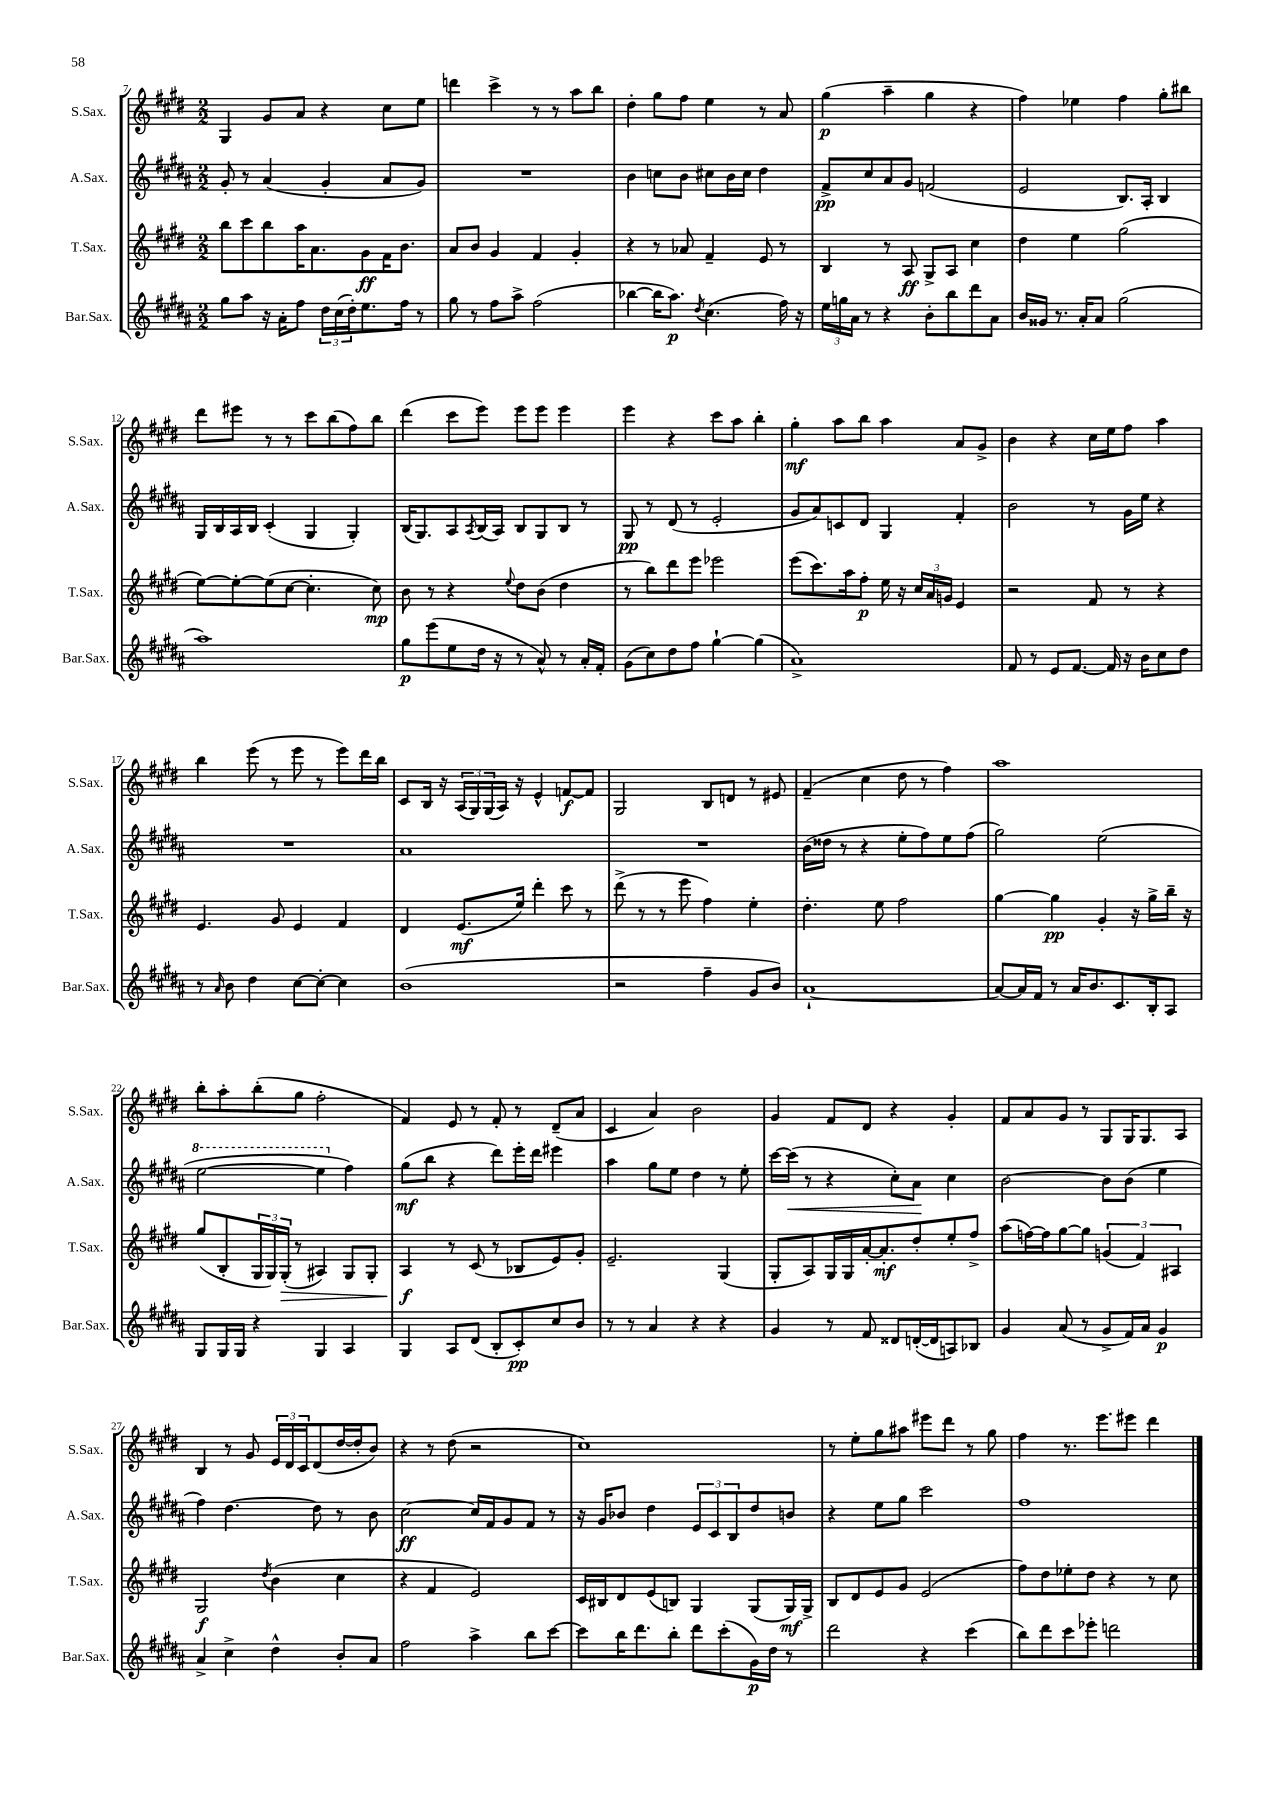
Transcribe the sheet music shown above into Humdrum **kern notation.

**kern	**kern	**kern	**kern
*staff4	*staff3	*staff2	*staff1
*clefG2	*clefG2	*clefG2	*clefG2
*k[f#c#g#d#a#]	*k[f#c#g#d#]	*k[f#c#g#d#a#]	*k[f#c#g#d#]
*M2/2	*M2/2	*M2/2	*M2/2
8gg#	8bb	8g#'	4G#
8aa#	8ccc#	8r	.
16r	8bb	(4a#	8g#
16a#'	.	.	.
8ff#	16aa	.	8a
.	8.a	.	.
24dd#	.	4g#'	4r
(24cc#	.	.	.
24dd#')	.	.	.
8.ee	8g#	.	.
.	16f#	8a#	8cc#
16ff#	8.b	.	.
8r	.	8g#)	8ee
=	=	=	=
8gg#	8a	1r	4ddd
8r	8b	.	.
8ff#	4g#	.	4ccc#^
8aa#^	.	.	.
(2ff#	4f#	.	8r
.	.	.	8r
.	4g#'	.	8aa
.	.	.	8bb
=	=	=	=
[4bb-	4r	4b	4dd#'
16bb-]	8r	8cc	8gg#
8.aa#)	.	.	.
.	8a-	8b	8ff#
8qdd#	.	.	.
(4.cc#	4f#~	8cc#	4ee
.	.	16b	.
.	.	16cc#	.
.	8e	4dd#	8r
16ff#)	8r	.	8a
16r	.	.	.
=	=	=	=
24ee	4B	8f#^	(4gg#
24gg	.	.	.
24a#	.	.	.
8r	.	8cc#	.
4r	8r	8a#	4aa~
.	8A	8g#	.
8b'	8G#^	(2f	4gg#
8bb	8A	.	.
8ddd#	4cc#	.	4r
8a#	.	.	.
=	=	=	=
16b	4dd#	2e	4ff#)
16g##	.	.	.
8.r	.	.	.
.	4ee	.	4ee-
16a#'	.	.	.
8a#	.	.	.
(2gg#	(2gg#	8.B)	4ff#
.	.	16A#'	.
.	.	4B	8gg#'
.	.	.	8bb#
=	=	=	=
1aa#)	[8ee)	16G#	8ddd#
.	.	16B	.
.	8ee'_	16A#	8eee#
.	.	16B	.
.	(8ee]	(4c#'	8r
.	[8cc#	.	8r
.	4.cc#']	4G#	8ccc#
.	.	.	(8bb
.	.	4G#')	8ff#)
.	8cc#)	.	8bb
=	=	=	=
8gg#	8b	(16B	(4ddd#
.	.	8.G#)	.
(8eee	8r	.	.
8ee	4r	8A#	8ccc#
.	.	8qA#	.
16dd#	.	(16B	8eee)
16r	.	16A#)	.
.	8qqee	.	.
8r	8dd#	8B	8eee
8a#^^)	(8b	8G#	8eee
8r	4dd#	8B	4eee
16a#'	.	8r	.
16f#'	.	.	.
=	=	=	=
(8g#	8r	8G#	4eee
8cc#)	8bb)	8r	.
8dd#	8ddd#	(8d#	4r
8ff#	8eee	8r	.
[4gg#`	2eee-	2e'	8ccc#
.	.	.	8aa
(4gg#]	.	.	4bb'
=	=	=	=
1a#^)	(8eee	8g#	4gg#'
.	8.ccc#)	8a#)	.
.	.	8c	8aa
.	16aa	.	.
.	8ff#'	8d#	8bb
.	16ee	4G#	4aa
.	16r	.	.
.	24cc#	.	.
.	24a	.	.
.	24g	.	.
.	4e	4f#'	8a
.	.	.	8g#^
=	=	=	=
8f#	2r	2b	4b
8r	.	.	.
8e	.	.	4r
[8.f#	.	.	.
.	8f#	8r	16cc#
16f#]	.	.	16ee
16r	8r	16g#	8ff#
16b	.	16ee	.
8cc#	4r	4r	4aa
8dd#	.	.	.
=	=	=	=
8r	4.e	1r	4bb
16qqa#	.	.	.
8b	.	.	.
4dd#	.	.	(8eee
.	8g#	.	8r
[8cc#	4e	.	8eee
8cc#'_	.	.	8r
4cc#]	4f#	.	8eee)
.	.	.	16ddd#
.	.	.	16bb
=	=	=	=
(1b	4d#	1a#	8c#
.	.	.	16B
.	.	.	16r
.	(8.e	.	(24A
.	.	.	24G#)
.	.	.	(24G#
.	.	.	16A)
.	16ee)	.	16r
.	4ddd#'	.	4e^^
.	8ccc#	.	[8f
.	8r	.	8f]
=	=	=	=
2r	(8ddd#^	1r	2G#
.	8r	.	.
.	8r	.	.
.	8eee	.	.
4ff#~	4ff#)	.	8B
.	.	.	8d
8g#	4ee'	.	8r
8b)	.	.	8e#
=	=	=	=
[1a#`	4.dd#'	(16b	(4f#~
.	.	16dd##	.
.	.	8r	.
.	.	4r	4cc#
.	8ee	.	.
.	2ff#	8ee'	8dd#
.	.	8ff#)	8r
.	.	8ee	4ff#)
.	.	(8ff#	.
=	=	=	=
8a#_	[4gg#	2gg#)	1aa
16a#]	.	.	.
16f#	.	.	.
8r	4gg#]	.	.
16a#	.	.	.
8.b	.	.	.
.	4g#'	(2ee	.
8.c#	.	.	.
.	16r	.	.
16B'	16gg#^	.	.
8A#	16bb~	.	.
.	16r	.	.
=	=	=	=
8G#	(8gg#	[2eee	8bb'
16G#	8B'	.	8aa'
16G#	.	.	.
4r	24G#	.	(8bb'
.	24G#)	.	.
.	(24G#'	.	.
.	8r	.	8gg#
4G#	4A#)	4eee]	2ff#'
4A#	8G#	4ff#)	.
.	8G#'	.	.
=	=	=	=
4G#	4A	(8gg#	4f#)
.	.	8bb	.
8A#	8r	4r	8e
(8d#	(8c#	.	8r
8B'	8r	8ddd#)	8f#'
8c#')	8B-	16eee'	8r
.	.	16ddd#	.
8cc#	8e)	4eee#	(8d#~
8b	8g#'	.	8a
=	=	=	=
8r	2.e~	4aa#	4c#
8r	.	.	.
4a#	.	8gg#	4a)
.	.	8ee	.
4r	.	4dd#	2b
4r	(4G#	8r	.
.	.	8ee'	.
=	=	=	=
4g#	8G#'	[16ccc#	4g#
.	.	(16ccc#]	.
.	8A)	8r	.
8r	16G#	4r	8f#
.	16G#	.	.
8f#	[16a'	.	8d#
.	8.a']	.	.
8d##	.	8cc#')	4r
([16d'	8dd#'	8a#	.
16d]	.	.	.
8A)	8ee'	4cc#	4g#'
8B-	8ff#^	.	.
=	=	=	=
4g#	(8aa	[2b	8f#
.	[16ff)	.	8a
.	16ff]	.	.
(8a#	[8gg#	.	8g#
8r	8gg#]	.	8r
8g#^	(6g	8b]	8G#
16f#)	.	(8b	16G#
.	6f#)	.	.
16a#	.	.	8.G#
4g#	.	4ee	.
.	6A#	.	.
.	.	.	8A
=	=	=	=
4a#^	2G#	4ff#)	4B
4cc#^	.	[4.dd#	8r
.	.	.	8g#
.	8qdd#	.	.
4dd#^^	(4b	.	24e
.	.	.	24d#
.	.	.	24c#
.	.	8dd#]	(8d#
8b'	4cc#	8r	[16dd#
.	.	.	16dd#']
8a#	.	8b	8b)
=	=	=	=
2ff#	4r	[2cc#	4r
.	4f#	.	8r
.	.	.	(8dd#
4aa#^	2e)	16cc#]	2r
.	.	16f#	.
.	.	8g#	.
8bb	.	8f#	.
[8ccc#	.	8r	.
=	=	=	=
8ccc#]	16c#	16r	1cc#)
.	16B#	16g#	.
16bb	8d#	8b-	.
8.ddd#	.	.	.
.	(8e	4dd#	.
8bb'	8B)	.	.
8ddd#	4G#	12e	.
.	.	12c#	.
(8ccc#'	.	.	.
.	.	12B	.
16g#)	(8G#	8dd#	.
16dd#	.	.	.
8r	16G#)	8b	.
.	16G#^	.	.
=	=	=	=
2ddd#	8B	4r	8r
.	8d#	.	8ee'
.	8e	8ee	8gg#
.	8g#	8gg#	8aa#
4r	(2e	2ccc#	8eee#
.	.	.	8ddd#
(4ccc#	.	.	8r
.	.	.	8gg#
=	=	=	=
8bb)	8ff#)	1ff#	4ff#
8ddd#	8dd#	.	.
8ccc#	8ee-'	.	8.r
8eee-'	8dd#	.	.
.	.	.	8.eee
2ddd	4r	.	.
.	.	.	8eee#
.	8r	.	4ddd#
.	8cc#	.	.
==	==	==	==
*-	*-	*-	*-
